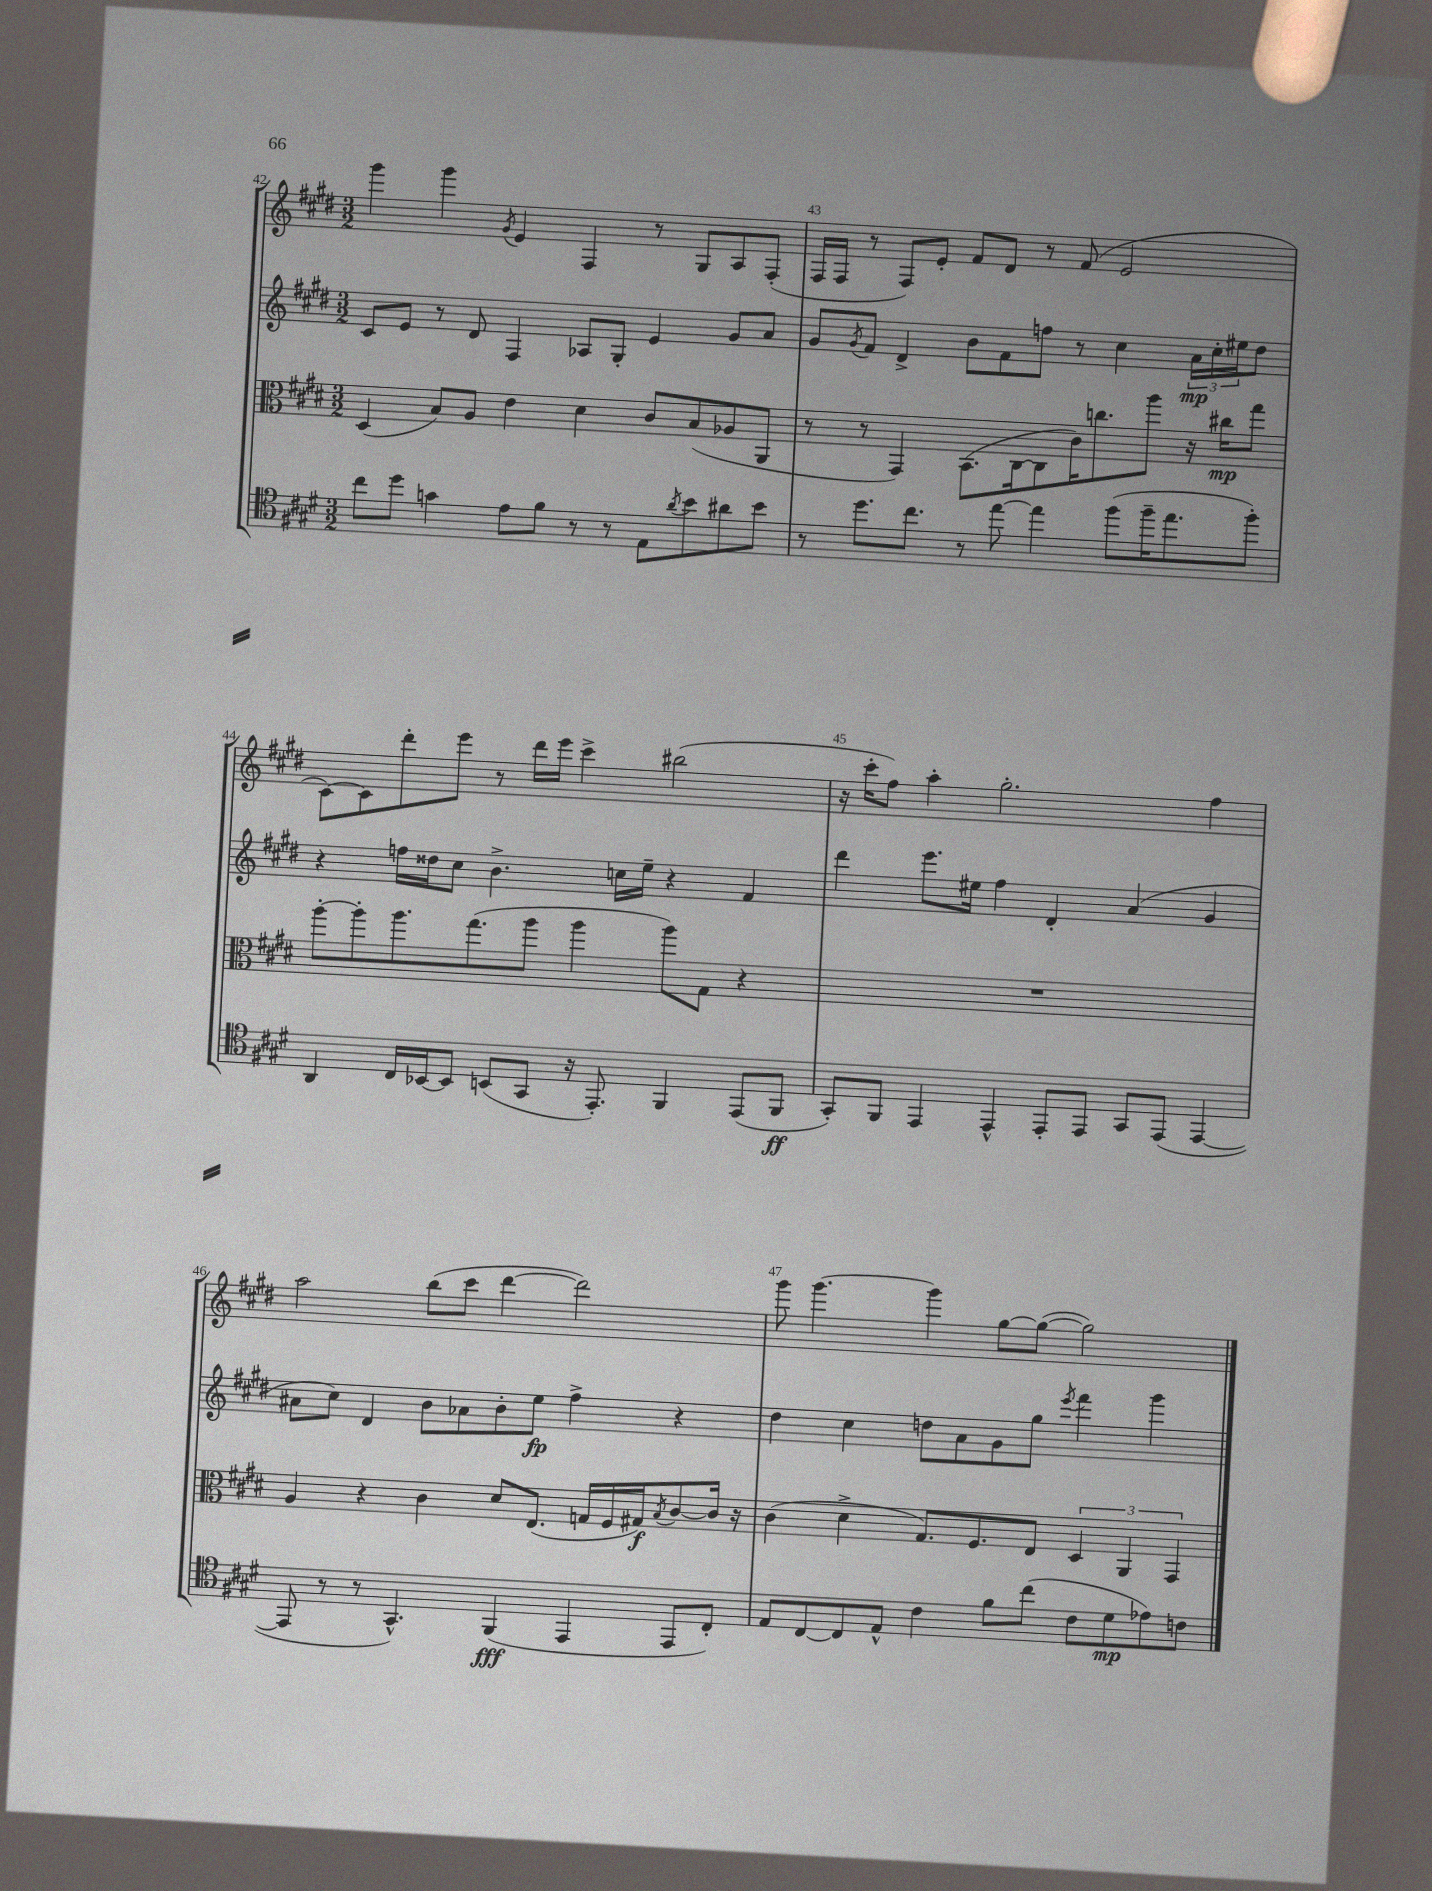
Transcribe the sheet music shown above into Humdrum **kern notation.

**kern	**dynam	**kern	**dynam	**kern	**dynam	**kern
*part4	*part4	*part3	*part3	*part2	*part2	*part1
*staff4	*staff4	*staff3	*staff3	*staff2	*staff2	*staff1
*clefC4	*	*clefC3	*	*clefG2	*	*clefG2
*k[f#c#g#d#]	*	*k[f#c#g#d#]	*	*k[f#c#g#d#]	*	*k[f#c#g#d#]
*M3/2	*	*M3/2	*	*M3/2	*	*M3/2
=42	=42	=42	=42	=42	=42	=42
8cc#\L	.	(4D#/	.	8c#/L	.	4ggg#\
8dd#\J	.	.	.	8e/J	.	.
4gn\	.	8B/L)	.	8r	.	4ggg#\
.	.	8A/J	.	8d#/	.	.
.	.	.	.	.	.	8qg#/
8e\L	.	4e\	.	4F#/	.	4e/
8f#\J	.	.	.	.	.	.
8r	.	4d#\	.	8A-X/L	.	4F#/
8r	.	.	.	8G#'/J	.	.
8E\L	.	8c#/L	.	4e/	.	8r
8qa/	.	.	.	.	.	.
8b\	.	(8B/	.	.	.	8G#/L
8a#X\	.	8A-X/	.	8g#/L	.	8A/
8b\J	.	8AA/J	.	8a/J	.	(8F#'/J
=43	=43	=43	=43	=43	=43	=43
8r	.	8r	.	8g#/L	.	16F#/LL
.	.	.	.	.	.	16F#/JJ
.	.	.	.	8qg#/	.	.
8.dd#\L	.	8r	.	8f#/J	.	8r
.	.	4GG#/)	.	4d#^/	.	8F#/L)
8.cc#\J	.	.	.	.	.	.
.	.	.	.	.	.	8e'/J
8r	.	(8.BB\L	.	8b\L	.	8f#/L
[8ee\	.	.	.	8f#\	.	8d#/J
.	.	[16C#\k	.	.	.	.
4ee\]	.	8C#\]	.	8ffn\J	.	8r
.	.	16c#\K)	.	8r	.	(8f#/
.	.	8.ccn\	.	.	.	.
(8ff#\L	.	.	.	4cc#\	.	2e/
16ff#~\K	.	8aa\J	.	.	.	.
8.ee\	.	.	.	.	.	.
.	.	16r	.	24a\LL	mp	.
.	.	.	.	24cc#'\	.	.
.	.	16cc#X\KL	mp	.	.	.
.	.	.	.	24ee#X\J	.	.
8ff#'\J)	.	8gg#\J	.	8dd#\J	.	.
!!LO:LB:g=z
=44	=44	=44	=44	=44	=44	=44
4AA/	.	[8aa'\L	.	4r	.	[8c#\L)
.	.	8aa'\]	.	.	.	8c#\]
16C#/LL	.	8.aa\	.	16ffn\LL	.	8ddd#'\
[16BB-X/J	.	.	.	16dd##X\J	.	.
8BB-/J]	.	.	.	8cc#\J	.	8eee\J
.	.	(8.gg#\	.	.	.	.
(8BBn/L	.	.	.	4.b^\	.	8r
8GG#/J	.	8aa\J	.	.	.	16ddd#\LL
.	.	.	.	.	.	16eee\JJ
16r	.	4aa\	.	.	.	4ccc#^\
8.EE'/)	.	.	.	.	.	.
.	.	.	.	16ccn\LL	.	.
.	.	.	.	16ee~\JJ	.	.
4FF#/	.	8aa\L)	.	4r	.	(2bb#X\
.	.	8G#\J	.	.	.	.
(8EE/L	.	4r	.	4f#/	.	.
8FF#/J	ff	.	.	.	.	.
=45	=45	=45	=45	=45	=45	=45
8GG#'/L)	.	1.r	.	4ddd#\	.	16r
.	.	.	.	.	.	16ccc#'\KL
8FF#/J	.	.	.	.	.	8ff#\J)
4EE/	.	.	.	8.eee\L	.	4aa'\
.	.	.	.	16ee#X\Jk	.	.
4EE^^/	.	.	.	4ff#\	.	2.gg#'\
8EE'/L	.	.	.	4d#'/	.	.
8EE/J	.	.	.	.	.	.
8GG#/L	.	.	.	(4a/	.	.
(8EE/J	.	.	.	.	.	.
[4EE/	.	.	.	4g#/	.	4ff#\
!!LO:LB:g=z
=46	=46	=46	=46	=46	=46	=46
8EE/]	.	4A/	.	8a#X\L	.	2aa\
8r	.	.	.	8cc#\J)	.	.
8r	.	4r	.	4d#/	.	.
4.GG#^^/)	.	.	.	.	.	.
.	.	4c#\	.	8b\L	.	(8bb\L
.	.	.	.	8a-X\	.	8ccc#\J
(4FF#/	fff	8d#/L	.	8b'\	.	[4ddd#\
.	.	(8.E/J	.	8ee\J	fp	.
4EE/	.	.	.	4ff#^\	.	2ddd#\])
.	.	16Gn/LL	.	.	.	.
.	.	16F#/	.	.	.	.
.	.	16G#X/J)	f	.	.	.
.	.	8qB/	.	.	.	.
8EE/L	.	[8c#/	.	4r	.	.
8C#'/J)	.	16c#/Jk]	.	.	.	.
.	.	16r	.	.	.	.
=47	=47	=47	=47	=47	=47	=47
8E/L	.	(4c#\	.	4dd#\	.	8ggg#\
[8C#/	.	.	.	.	.	[4.ggg#\
8C#/]	.	4d#^\	.	4cc#\	.	.
8E^^/J	.	.	.	.	.	.
4c#\	.	8.G#/L)	.	8ddn\L	.	4ggg#\]
.	.	.	.	8a\	.	.
.	.	8.F#/	.	.	.	.
8f#\L	.	.	.	8g#\	.	[8gg#\L
(8cc#\J	.	8E/J	.	8gg#\J	.	(8gg#\J_
.	.	.	.	8qeee/	.	.
8c#\L	.	6D#/	.	4fff#\	.	2gg#\])
8d#\	mp	.	.	.	.	.
.	.	6AA/	.	.	.	.
8e-X\)	.	.	.	4ggg#\	.	.
.	.	6GG#/	.	.	.	.
8cn\J	.	.	.	.	.	.
==	==	==	==	==	==	==
*-	*-	*-	*-	*-	*-	*-
